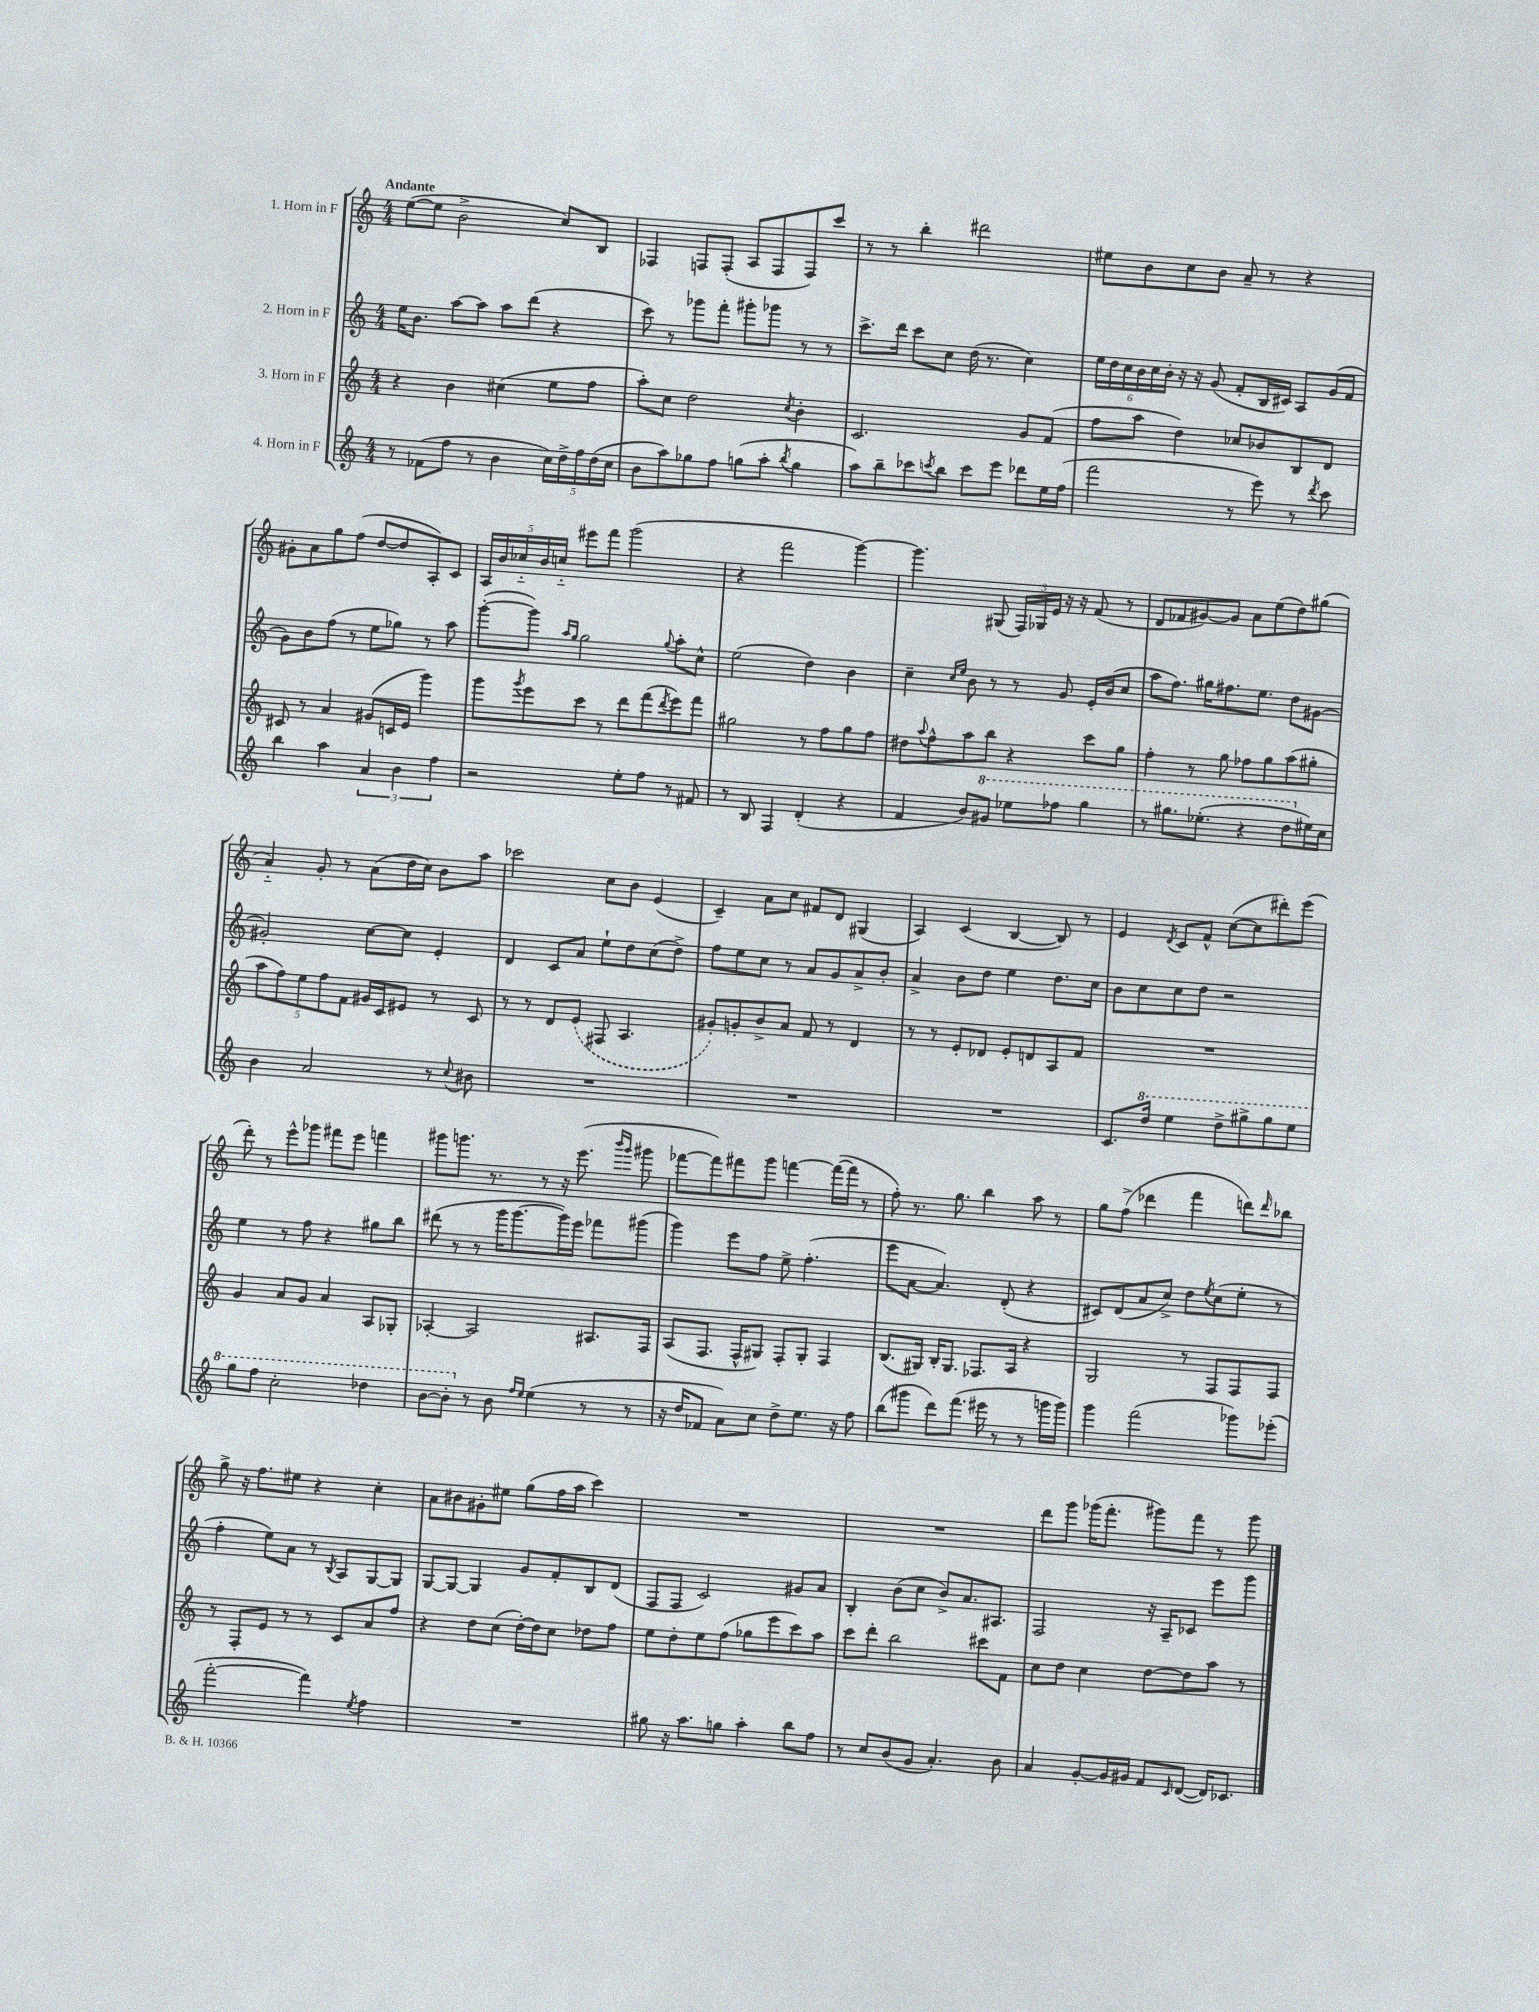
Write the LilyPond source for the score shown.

<<
\new StaffGroup <<
\new Staff = "s0" \with { instrumentName = "1. Horn in F" } {
    \clef treble \key c \major \numericTimeSignature \time 4/4 \tempo "Andante"
    e''8~( e''8 b'2-> c''8) b8 |
    fes4 f8 f8-.( a8 f8 f8) c'''8 |
    r8 r8 b''4-. dis'''2 |
    eis''8 b'8 c''8 b'8 a'8-- r8 r4 |
    gis'8-. a'8 g''8 f''8( d''8~ d''8 a8-.) c'8 |
    \tuplet 5/4 { a16 b'16 ces''16-_ b'16 c''16-_ } eis'''8 f'''8 g'''2( |
    r4 f'''2 g'''4~) |
    g'''4. gis8( \tuplet 3/2 { f16) ges16 e'16 } r16 r16 f'8( r8 |
    d'8 fes'8 gis'8~) gis'8 a'8 e''8( d''8) gis''8( |
    a'4-_) g'8-. r8 a'8( d''16 c''16) b'8 a''8 |
    ces'''2 c''8 b'8 e'4( |
    c'4--) a'8 c''8 fis'8 d'8 gis4( |
    a4) c'4( b4~ b8) r8 |
    e'4 \acciaccatura { d'8 } c'8 f'8-^ c''8~( c''8 dis'''8-.) e'''8( |
    d'''8-.) r8 e'''8-^ ges'''8 fis'''8 e'''8 f'''4 |
    gis'''8 g'''8. r8. r8 r16 e'''8.( \grace { b'''16 g'''16 } gis'''8 |
    fes'''8~ fes'''8) fis'''8 g'''8 f'''4~ f'''16~( f'''16 r8 |
    f''8-.) r8. g''8. b''4 a''8 r8 |
    g''8 f''8->( des'''4 f'''4 d'''8) \grace { d'''16 } bes''8 |
    g''8-> r16 f''8. eis''8 r4 c''4-. |
    a'8 bis'8 gis'8-. eis''8 g''8( f''16 a''16 c'''4) |
    R1 |
    R1 |
    d'''8 g'''8 ges'''16( f'''8.-. gis'''8) f'''8 r8 gis'''8 \bar "|." |
}
\new Staff = "s1" \with { instrumentName = "2. Horn in F" } {
    \clef treble \key c \major \numericTimeSignature \time 4/4
    e''16 b'8. a''8~ a''8 a''8 d'''8( r4 |
    c'''8) r8 ges'''8 f'''8-. gis'''8-. ges'''8 r8 r8 |
    c'''8.-> d'''16 c'''8 c''8 d''16( r8. c''4) |
    \tuplet 6/4 { e''16 d''16 c''16 b'16 c''16 b'16-. } r16 r16 g'8( f'8-. b16 cis'16) a8 g'16( f'16 |
    g'8) b'8 f''8( r8 e''8 ges''8) r8 a''8 |
    g'''8~-.( g'''8) \grace { a''16 g''16 } g''2 \appoggiatura { g''8 } a''8-. c''8-^ |
    e''2( d''4) b'4 |
    c''4-- \grace { c''16 e''16 } b'8 r8 r8 g'8 e'16-. b'16( c''8 |
    a''8 f''8.) gis''16 fis''8. e''8. d''8 gis'8~ |
    gis'2-. c''8~ c''8 e'4-. |
    d'4 c'8 a'8 e''8-! d''8 c''8( d''8->) |
    f''8 e''8 c''8 r8 a'8 g'8 a'8-> b'8-. |
    a'4-> b'8 d''8 e''4 d''8. c''16 |
    b'8 c''8 c''8 d''8 r2 |
    e''4 r8 f''8 r4 gis''8 b''8 |
    dis'''8( r8 r8 g'''16 g'''8.~ g'''16) e'''16 fes'''8 gis'''8( |
    g'''4) e'''8 f''8 e''8-> f''4.-.( |
    e'''8 a'8~ a'4.) d'8-.( r4 |
    cis'8) d'8( a'8 c''8->) d''8 \acciaccatura { e''8 } c''8( e''8-. r8 |
    f''4-. e''8) a'8 r8 \acciaccatura { b8 } a8 g8~ g8 |
    g8~ g8~ g4 g'8 f'8-. b8 d'8( |
    f8 f8 c'2) gis'8 a'8 |
    b4-. b'8( c''8 b'8->) a'8. ais8. |
    f2 r16 a16-- ces'8 e'''8 g'''8 \bar "|." |
}
\new Staff = "s2" \with { instrumentName = "3. Horn in F" } {
    \clef treble \key c \major \numericTimeSignature \time 4/4
    r4 b'4 cis''4( e''8 f''8 |
    a''8-.) c''8 d''2 \acciaccatura { c''8 } b'4-. |
    c'2. g'8 f'8( |
    f''8 a''8 d''4) ces''8 bes'8 b8 d'8 |
    cis'8 r8 a'4 gis'8( c'16 e'16 g'''4) |
    g'''8 \acciaccatura { g'''8 } e'''8 c'''8 r8 d'''8 f'''8( \acciaccatura { d'''8 } e'''8) f'''8 |
    gis''2 r8 f''8 gis''8 f''8 |
    dis''8 \appoggiatura { a''8 } f''8-^ a''8 b''8 r4 c'''8 g''8 |
    f''4-. r8 g''8 fes''8 g''8 a''8( gis''8-. |
    \tuplet 5/4 { a''8 f''8) e''8 f''8 f'8 } gis'16 c'16 eis'8 r8 c'8 |
    r8 r8 d'8 \once \slurDashed e'8( fis8 a4. |
    gis'8-.) g'8-. b'8-> a'8 f'8 r8 d'4 |
    r8 r8 e'8-. des'8 e'8-. d'8 a8 f'8 |
    R1 |
    g'4 a'8 g'8 a'4 a8 ges8-. |
    aes4~-. aes2 ais8. f16 |
    a8( f8. f16-^ gis8) f8-. gis8-. f4 |
    b8.( gis16) b16-. gis8. fes8. a16 r4 |
    g2 r8 f8 f8 f8 |
    r8 f8-. e'8 r8 r8 c'8 a'8 f''8 |
    r4 d''8 c''8( d''16~-.) d''16 c''8 des''8 f''8 |
    e''8 d''8-. e''8 f''8( ges''8 e'''8 c'''8) a''8 |
    c'''8 d'''8-. b''2 cis'''8 f'8 |
    c''8 d''8 c''4 d''8~ d''8 a''8 r8 \bar "|." |
}
\new Staff = "s3" \with { instrumentName = "4. Horn in F" } {
    \clef treble \key c \major \numericTimeSignature \time 4/4
    r8 fes'8( f''8 r8 b'4 \tuplet 5/4 { c''16) d''16-> f''16 d''16( c''16 } |
    b'8 a''8) ges''8 f''8 g''8( a''8-. \acciaccatura { b''8 } g''4 |
    a''8) b''8-- ces'''8 \acciaccatura { c'''8 } b''8 c'''8 e'''8 des'''8 e''16 f''16( |
    f'''2 r8 e'''8) r8 \acciaccatura { d'''8 } c'''8 |
    b''4 a''4 \tuplet 3/2 { a'4 b'4 f''4 } |
    r2 e''8-. f''8 r8 fis'8 |
    r8 b8 f4 d'4-.( r4 |
    f'4 b'8) \ottava #1 gis''8 ees'''8 fes'''8 g'''4 |
    r8 gis'''8. ees'''8.-.( r4 d'''8 \ottava #0 eis''16) c''16 |
    b'4 a'2 r8 \appoggiatura { c''8 } bis'8 |
    R1 |
    R1 |
    R1 |
    c'8. \ottava #1 d'''16 e'''4 d'''8-> gis'''8-> gis'''8 e'''8 |
    g'''8 f'''8 c'''2-. des'''4 |
    b''8~ b''8-. \ottava #0 r8 b'8 \grace { f''16 e''16 } e''4( r8 r8 |
    r16 d''16 fes'8 a'8) c''8 d''8-> e''8. r16 f''8 |
    b''8( gis'''8 d'''8) f'''8.( eis'''16 r8 r8 g'''16 g'''16) |
    g'''4 f'''2( ges'''8) ees'''8-.( |
    f'''2~-. f'''4) \acciaccatura { e''8 } f''4 |
    R1 |
    gis''8 r16 a''8. g''8 a''4-. b''8 f''8 |
    r8 c''8 b'8( g'8 a'4.-.) b'8 |
    a'4 g'8~-. g'16 gis'16 f'8 \grace { c'16 } d'8~( d'16) ces'8. \bar "|." |
}
>>
>>
\layout { \context { \Score \remove "Bar_number_engraver" } }
